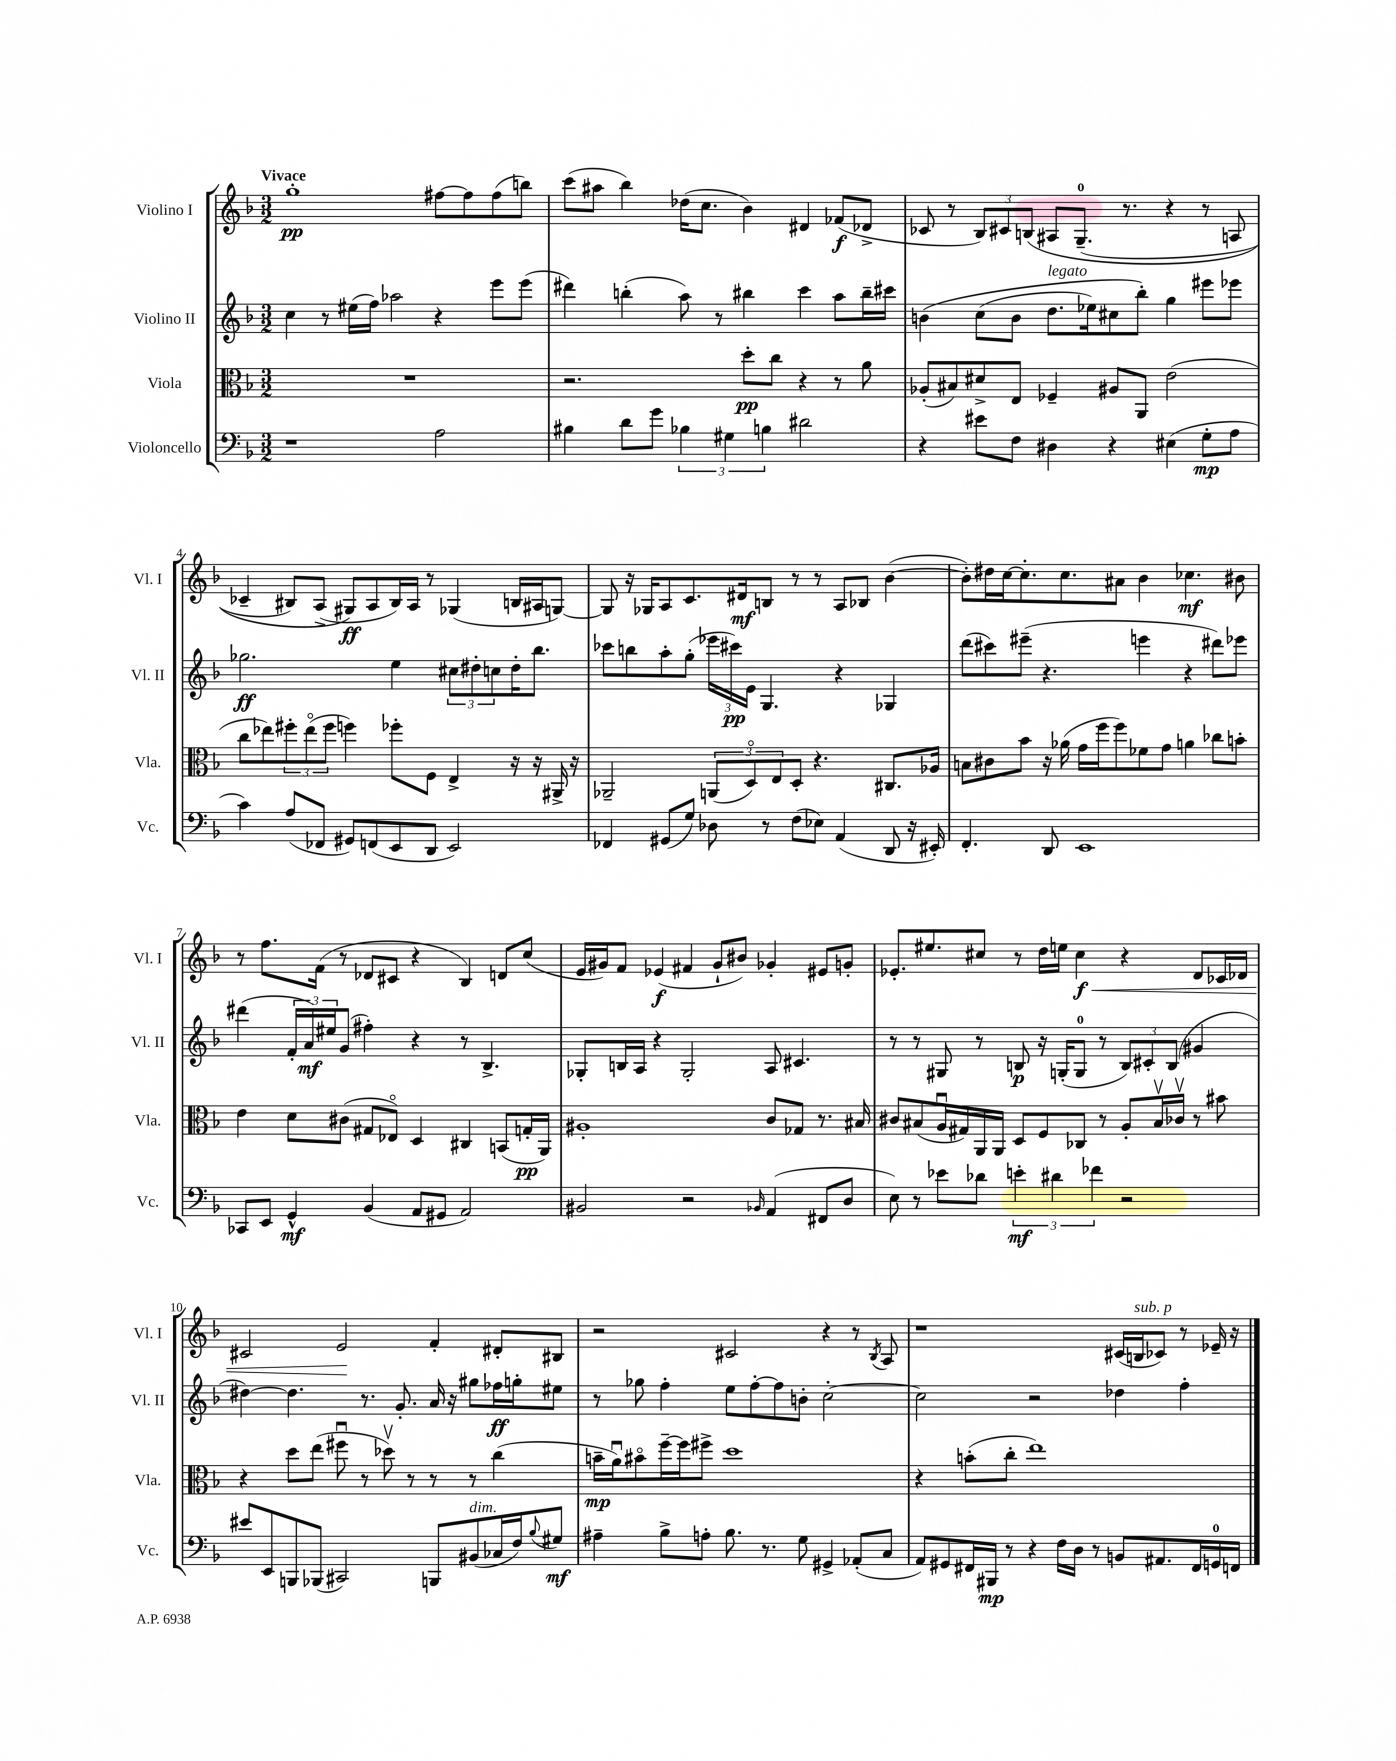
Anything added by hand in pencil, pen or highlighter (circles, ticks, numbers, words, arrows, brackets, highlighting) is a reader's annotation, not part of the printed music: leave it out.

**kern	**dynam	**kern	**dynam	**kern	**dynam	**kern	**dynam
*part4	*part4	*part3	*part3	*part2	*part2	*part1	*part1
*staff4	*staff4	*staff3	*staff3	*staff2	*staff2	*staff1	*staff1
*I"Violoncello	*	*I"Viola	*	*I"Violino II	*	*I"Violino I	*
*I'Vc.	*	*I'Vla.	*	*I'Vl. II	*	*I'Vl. I	*
*clefF4	*	*clefC3	*	*clefG2	*	*clefG2	*
*k[b-]	*	*k[b-]	*	*k[b-]	*	*k[b-]	*
*M3/2	*	*M3/2	*	*M3/2	*	*M3/2	*
=1	=1	=1	=1	=1	=1	=1	=1
!	!	!	!	!	!	!LO:TX:a:B:t=Vivace	!
1r	.	1.r	.	4cc\	.	1gg'	pp
.	.	.	.	8r	.	.	.
.	.	.	.	(16ee#X\LL	.	.	.
.	.	.	.	16ff\JJ)	.	.	.
.	.	.	.	2aa-X\	.	.	.
2A\	.	.	.	4r	.	[8ff#X\L	.
.	.	.	.	.	.	8ff#\]	.
.	.	.	.	8eee\L	.	(8ff#\	.
.	.	.	.	(8eee\J	.	8bbn\J)	.
=2	=2	=2	=2	=2	=2	=2	=2
4B#X\	.	2.r	.	4ddd#X\)	.	(8ccc\L	.
.	.	.	.	.	.	8aa#X\J	.
8d\L	.	.	.	(4bbn'\	.	4bb-\)	.
8g\J	.	.	.	.	.	.	.
6B-X\	.	.	.	8aa\)	.	(16dd-X\KL	.
.	.	.	.	.	.	8.cc\J	.
.	.	.	.	8r	.	.	.
6G#X\	.	.	.	.	.	.	.
.	.	8dd'\L	pp	4bb#X\	.	4b-\)	.
6Bn\	.	.	.	.	.	.	.
.	.	8cc\J	.	.	.	.	.
2d#X\	.	4r	.	4ccc\	.	4d#X/	.
.	.	8r	.	8aa\L	.	(8f-X/L	f
.	.	8a\	.	16bb#~\L	.	8d-X^/J	.
.	.	.	.	16ccc#X\JJ	.	.	.
=3	=3	=3	=3	=3	=3	=3	=3
4r	.	(8A-X'/L	.	(4bn\	.	8c-X/	.
.	.	8B#X/)	.	.	.	8r	.
8e#X\L	.	8d#X^/	.	(8cc\L	.	12B-/L)	.
.	.	.	.	.	.	12c#X/	.
8F\J	.	8E/J	.	8b\J	.	.	.
.	.	.	.	.	.	(12Bn/J	.
!	!	!	!	!LO:TX:a:i:t=legato	!	!	!
4D#X\	.	4F-X~/	.	8.dd\L	.	8A#X/L	.
.	.	.	.	.	.	(8.G~/J	.
.	.	.	.	16ee-X\k)	.	.	.
4r	.	8A#X/L	.	8cc#X\	.	.	.
.	.	.	.	.	.	8.r	.
.	.	8AA/J	.	8bb-'\J)	.	.	.
(4E#X\	.	(2e\	.	4gg\	.	4r	.
8G'\L	mp	.	.	8eee#X\L	.	8r	.
8A\J	.	.	.	8eee-X\J	.	8An/	.
!!LO:LB:g=z
=4	=4	=4	=4	=4	=4	=4	=4
4c\)	.	8cc\L	.	2.gg-X\	ff	4c-X~/	.
.	.	8ee-X\)	.	.	.	.	.
(8A/L	.	12ff#X'\	.	.	.	8B#X/L)	.
.	.	(12ee-\	.	.	.	.	.
8FF-X/J	.	.	.	.	.	(8A^/J	.
.	.	12ff#\J	.	.	.	.	.
8GG#X/L)	.	4ffn\)	.	.	.	8G#X/L)	ff
(8FFn/	.	.	.	.	.	8A/	.
8EE/	.	8ff-X'\L	.	4ee\	.	16B#/L)	.
.	.	.	.	.	.	16A/JJ	.
8DD/J	.	8F\J	.	.	.	8r	.
2EE/)	.	4E^/	.	12cc#X\L	.	(4G-X/	.
.	.	.	.	12dd#X'\	.	.	.
.	.	.	.	12ccn\	.	.	.
.	.	16r	.	16dd#'\K	.	16Bn/LL	.
.	.	16r	.	8.bb-\J	.	16A#X/J	.
.	.	16AA#X^/	.	.	.	[8Gn/J)	.
.	.	16r	.	.	.	.	.
=5	=5	=5	=5	=5	=5	=5	=5
4FF-X/	.	2AA-X~/	.	8ccc-X\L	.	8G/]	.
.	.	.	.	8bbn\	.	16r	.
.	.	.	.	.	.	16G-X/KL	.
(8GG#X/L	.	.	.	8aa'\	.	8A/	.
8G/J)	.	.	.	(8gg'\J	.	8.c/	.
8D-X\	.	(12AAn/L	.	24eee-X\LL	.	.	.
.	.	.	.	24ccc#X\)	pp	.	.
.	.	.	.	.	.	16d#X/k	mf
.	.	12D/)	.	24e\JJ	.	.	.
8r	.	.	.	4.G/	.	8Bn/J	.
.	.	12E/	.	.	.	.	.
(8F\L	.	8D'/J	.	.	.	8r	.
8E-X\J)	.	4.r	.	.	.	8r	.
(4AA/	.	.	.	4r	.	8A/L	.
.	.	.	.	.	.	8B-X/J	.
8DD/	.	8.C#X/L	.	4G-X/	.	([4b-\	.
16r	.	.	.	.	.	.	.
16EE#X'/)	.	16A-X/Jk	.	.	.	.	.
=6	=6	=6	=6	=6	=6	=6	=6
4.FF'/	.	8Bn\L	.	(8ddd\L	.	8b-'\L])	.
.	.	8c#X\	.	8ccc#X\)	.	16dd#X\L	.
.	.	.	.	.	.	[16cc\J	.
.	.	8b-\J	.	(8eee#X~\J	.	8.cc'\]	.
8DD/	.	16r	.	4.r	.	.	.
.	.	(16a-X\	.	.	.	8.cc\	.
1EE	.	16g\LL	.	.	.	.	.
.	.	16ff\J	.	.	.	.	.
.	.	8ff\)	.	.	.	8a#X\J	.
.	.	8f-X\	.	4eeen\	.	4b-\	.
.	.	8g\J	.	.	.	.	.
.	.	4an\	.	4r	.	4.cc-X\	mf
.	.	8cc-X\L	.	8ddd#X\L)	.	.	.
.	.	8bn'\J	.	8eee-X\J	.	8b#X\	.
!!LO:LB:g=z
=7	=7	=7	=7	=7	=7	=7	=7
8CC-X/L	.	4e\	.	(4ddd#X\	.	8r	.
8EE/J	.	.	.	.	.	8.ff\L	.
4GG^^/	mf	8d\L	.	24f'/LL	.	.	.
.	.	.	.	24a/)	mf	.	.
.	.	.	.	.	.	(16f\Jk	.
.	.	.	.	24ee#X/J	.	.	.
.	.	(8c#X\J	.	(8g/J	.	8r	.
(4BB-/	.	8G#X/L	.	4ff#X'\)	.	8d-X/L	.
.	.	8E-X/J)	.	.	.	8c#X/J	.
8AA/L	.	4D/	.	4r	.	4r	.
8GG#X/J	.	.	.	.	.	.	.
2AA/)	.	4C#X/	.	8r	.	4B-/)	.
.	.	.	.	4.B-^/	.	.	.
.	.	(8BBn/L	.	.	.	8dn/L	.
.	.	16Gn'/L	pp	.	.	(8cc/J	.
.	.	16AA/JJ)	.	.	.	.	.
=8	=8	=8	=8	=8	=8	=8	=8
2BB#X/	.	1A#X'	.	8G-X'/L	.	16e/LL	.
.	.	.	.	.	.	16g#X/J)	.
.	.	.	.	16Bn/L	.	8f/J	.
.	.	.	.	16A/JJ	.	.	.
.	.	.	.	4r	.	(4e-X/	f
2r	.	.	.	2G-'/	.	4f#X/	.
.	.	.	.	.	.	8g#`/L	.
.	.	.	.	.	.	8b#X/J)	.
16qqBB-X/	.	.	.	.	.	.	.
(4AA/	.	8c/L	.	8A/	.	4g-X'/	.
.	.	8G-X/J	.	4.c#X/	.	.	.
8FF#X/L	.	8.r	.	.	.	8e#X/L	.
8D/J	.	.	.	.	.	8gn'/J	.
.	.	16B#X/	.	.	.	.	.
=9	=9	=9	=9	=9	=9	=9	=9
8E\)	.	8c#X/L	.	8r	.	8.e-X'/L	.
8r	.	(8B#X/	.	8r	.	.	.
.	.	.	.	.	.	8.ee#X/	.
8e-X\L	.	16Au/L	.	8G#X/	.	.	.
.	.	16G#X/)	.	.	.	.	.
8d-X\J	.	16AA/	.	8r	.	8cc#X/J	.
.	.	16AA/JJ	.	.	.	.	.
6en'\	mf	8D/L	.	8Bn/	p	8r	.
.	.	8F/	.	16r	.	16dd\LL	.
6d#X\	.	.	.	.	.	.	.
.	.	.	.	(16Gn'/KL	.	16een\JJ	.
!	!	!	!	!	!	!	!LO:HP:b
.	.	8C-X/J	.	8G/J	.	4cc#\	< f
6f-X\	.	.	.	.	.	.	.
.	.	8r	.	8r	.	.	.
2r	.	8A'/L	.	12B/L)	.	4r	.
.	.	.	.	12c#X'/	.	.	.
.	.	16B#v/L	.	.	.	.	.
.	.	.	.	(12B/J	.	.	.
.	.	16c-Xv/JJ	.	.	.	.	.
.	.	8r	.	4g#X/	.	8d/L	.
.	.	8b#X\	.	.	.	16c-X/L	.
.	.	.	.	.	.	16d-X/JJ	.
!!LO:LB:g=z
=10	=10	=10	=10	=10	=10	=10	=10
8e#X/L	.	4r	.	[4dd#X\)	.	2c#X/	.
8EE/	.	.	.	.	.	.	.
8BBBn/	.	8dd\L	.	4.dd#\]	.	.	.
(8BBB-X/J	.	(8ee\J	.	.	.	.	.
2CC#X/)	.	8ff#Xu\	.	.	.	2e/	.
.	.	8r	.	8.r	.	.	.
.	.	8dd-Xv\)	.	.	.	.	.
.	.	.	.	8.g'/	.	.	.
.	.	8r	.	.	.	.	.
8BBBn/L	.	8r	.	16a/	.	4f'/	[
.	.	.	.	16r	.	.	.
!LO:TX:a:i:t=dim.	!	!	!	!	!	!	!
(8BB#X/	.	8r	.	8gg#X\L	.	.	.
16C-X/L	.	(4cc\	.	16ff-X\L	ff	8d#X'/L	.
16F/J)	.	.	.	16ggn'\J	.	.	.
8qqB-/	.	.	.	.	.	.	.
8G#X/J	mf	.	.	8ee#X\J	.	8B#X/J	.
=11	=11	=11	=11	=11	=11	=11	=11
4A#X~\	.	16bn~\LL	mp	8r	.	2r	.
.	.	16au\J)	.	.	.	.	.
.	.	8b#X\	.	8gg-X\	.	.	.
8B-^\L	.	[16ff~\L	.	4ff'\	.	.	.
.	.	16ff\J]	.	.	.	.	.
8An'\J	.	8ff#X^\J	.	.	.	.	.
8.B-\	.	1dd	.	8ee\L	.	2c#X/	.
.	.	.	.	[8ff'\	.	.	.
8.r	.	.	.	.	.	.	.
.	.	.	.	8ff\]	.	.	.
8G\	.	.	.	8bn'\J	.	.	.
4GG#X^/	.	.	.	[2cc'\	.	4r	.
(8AA-X'/L	.	.	.	.	.	8r	.
.	.	.	.	.	.	8qB-/	.
8C/J	.	.	.	.	.	8A/	.
=12	=12	=12	=12	=12	=12	=12	=12
8AA/L)	.	4r	.	2cc\]	.	1r	.
8GG#X/	.	.	.	.	.	.	.
16FF#X/L	.	(8bn'\L	.	.	.	.	.
16BBB#X/JJ	mp	.	.	.	.	.	.
8r	.	8cc'\J	.	.	.	.	.
4r	.	1ee)	.	2r	.	.	.
16F\LL	.	.	.	.	.	.	.
16D\JJ	.	.	.	.	.	.	.
8r	.	.	.	.	.	.	.
8BBn/L	.	.	.	4dd-X\	.	(16c#X/LL	.
!	!	!	!	!	!	!LO:TX:a:i:t=sub. p	!
.	.	.	.	.	.	16Bn/J	.
8.AA#X/	.	.	.	.	.	8c-X/J)	.
.	.	.	.	4ff'\	.	8r	.
16FF#/L	.	.	.	.	.	.	.
16GGn/	.	.	.	.	.	16e-X~/	.
16FFn/JJ	.	.	.	.	.	16r	.
==	==	==	==	==	==	==	==
*-	*-	*-	*-	*-	*-	*-	*-
